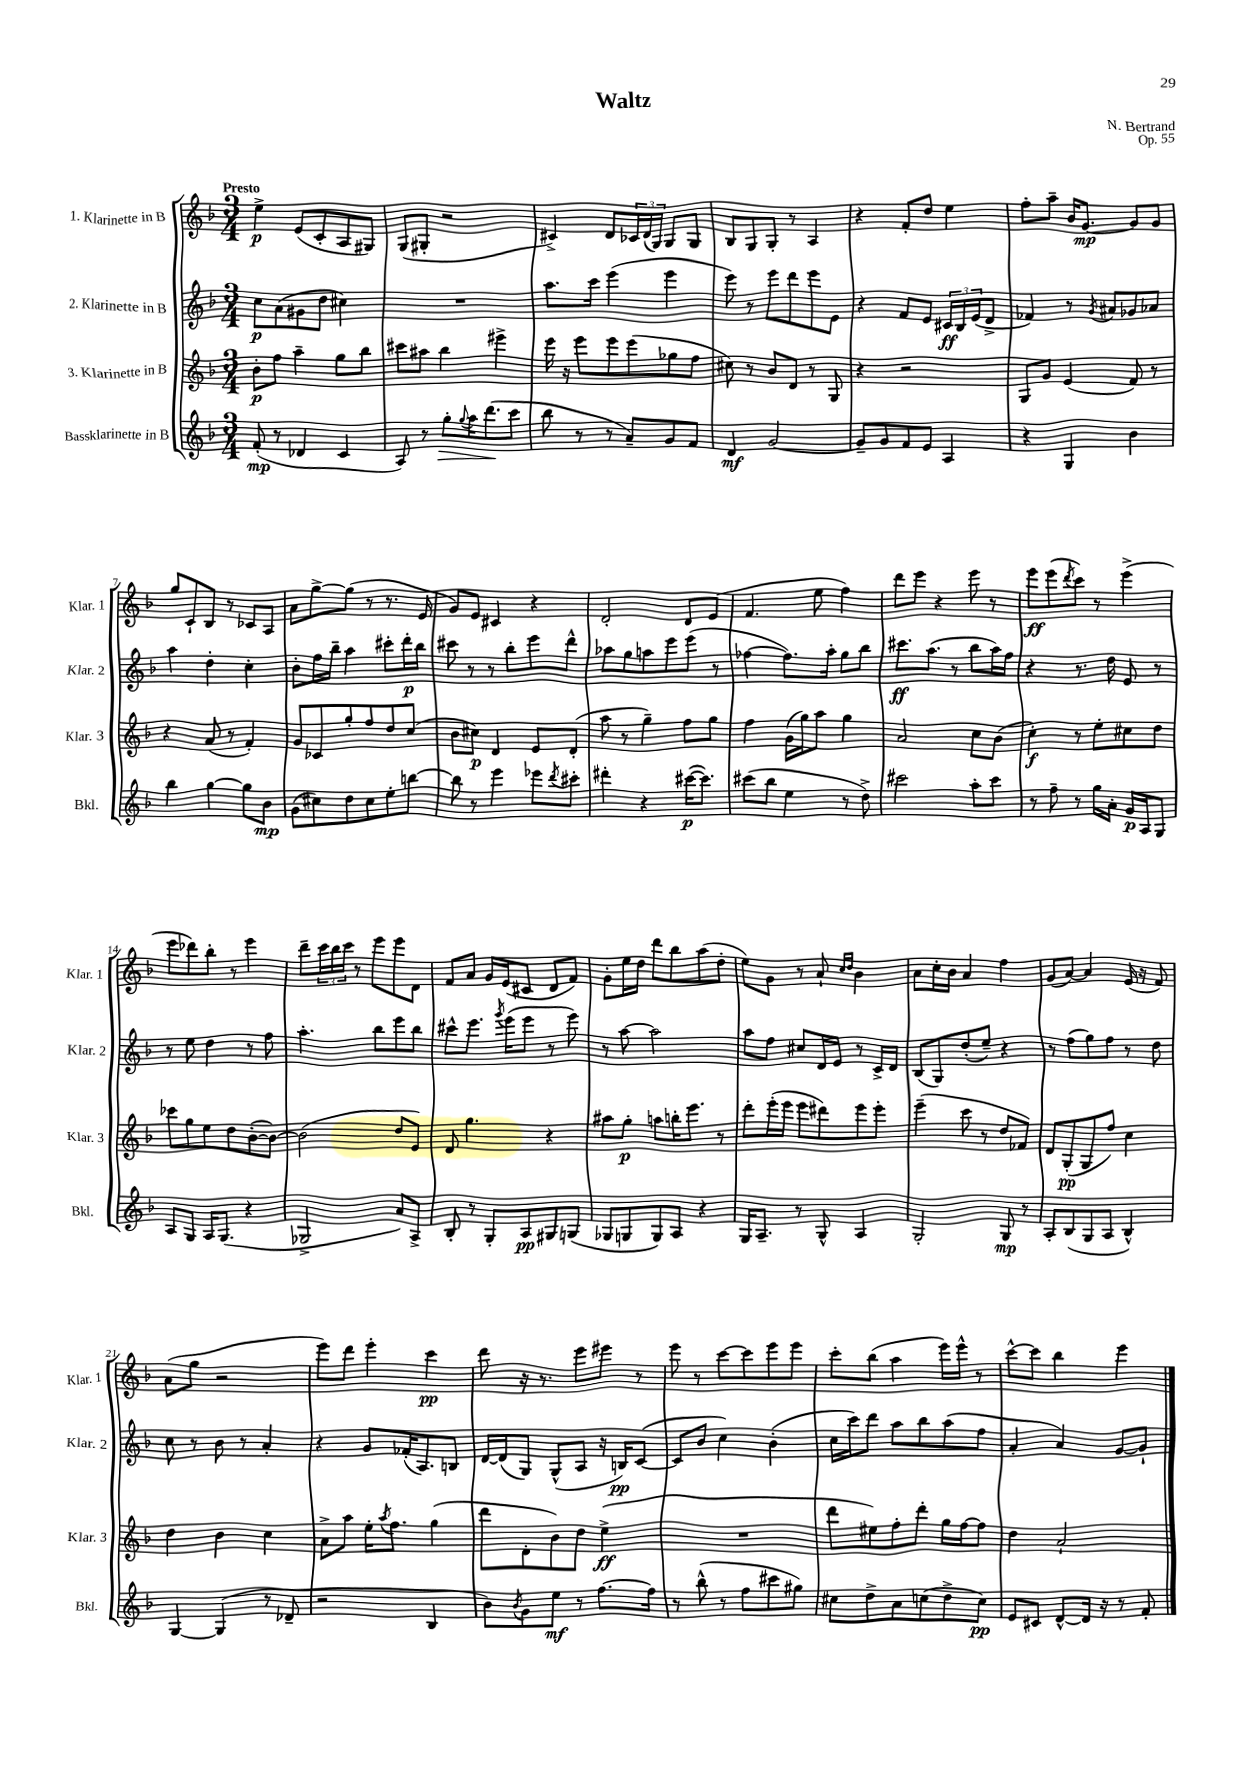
\header { title = "Waltz" composer = "N. Bertrand" opus = "Op. 55" }
<<
\new StaffGroup <<
\new Staff = "s0" \with { instrumentName = "1. Klarinette in B" shortInstrumentName = "Klar. 1" } {
    \clef treble \key f \major \numericTimeSignature \time 3/4 \tempo "Presto"
    e''4->\p e'8( c'8-. a8 gis8) |
    g8( gis8-. r2 |
    cis'4->) d'8 \tuplet 3/2 { ces'16 d'16( g16) } g8 g8 |
    bes8 g8 g8-. r8 a4 |
    r4 f'8-. d''8 e''4 |
    f''8-. a''8-- bes'16 g'8.~\mp g'8 g'8 |
    g''8 c'8-! bes8 r8 ces'8 a8 |
    a'8 g''8~-> g''8( r8 r8. e'16 |
    g'8) e'8 cis'4 r4 |
    d'2-. d'8 e'8( |
    f'4. e''8 f''4) |
    d'''8 e'''8 r4 e'''8 r8 |
    e'''8\ff e'''8( \acciaccatura { d'''8 } c'''8) r8 e'''4->( |
    e'''8 des'''8) bes''8-. r8 e'''4 |
    d'''8-- \tuplet 3/2 { c'''16 bes''16 c'''16 } r8 e'''8 e'''8 d'8 |
    f'8 a'8 g'16 e'16( cis'8 d'8 f'8) |
    g'8-. e''16 d''16 d'''8 bes''8 a''8( d''8-. |
    e''8) g'8 r8 a'8-! \grace { c''16 d''16 } bes'4 |
    a'8 c''16-. bes'16 a'4 f''4 |
    g'8( a'8~) a'4 e'16( r16 f'8) |
    a'8( g''8 r2 |
    e'''8) d'''8 e'''4-. c'''4\pp |
    d'''8 r16 r8. e'''8 eis'''8 r8 |
    e'''8 r8 c'''8~ c'''8 e'''8 e'''8 |
    c'''8-. bes''8( a''4 e'''16) e'''16-^ r8 |
    c'''8~-^ c'''8 bes''4 e'''4 \bar "|." |
}
\new Staff = "s1" \with { instrumentName = "2. Klarinette in B" shortInstrumentName = "Klar. 2" } {
    \clef treble \key f \major \numericTimeSignature \time 3/4
    c''8\p a'8( gis'8 d''8 cis''4) |
    R2. |
    a''8. c'''16 e'''4( e'''4 |
    e'''8) r8 e'''8 d'''8 e'''8 e'8 |
    r4 f'8 e'8 \tuplet 3/2 { cis'16\ff bes16 e'16( } d'8-> |
    fes'4) r8 \acciaccatura { g'8 } ais'8 ges'8 aes'8 |
    a''4 d''4-. c''4-. |
    bes'8-. f''16 bes''16-- a''4 cis'''8-. d'''16-.\p bes''16 |
    cis'''8 r8 r8 bes''8-. e'''8 d'''8-^ |
    aes''8 g''8 a''8 e'''8 e'''8( r8 |
    fes''4~ fes''8.) a''16-. g''8 bes''8 |
    cis'''8.\ff a''8.( r8 bes''8 a''16) f''16 |
    r4 r8. d''16 e'8 r8 |
    r8 e''8 d''4 r8 f''8 |
    a''4.-. bes''8 e'''8 bes''8 |
    cis'''8-^ e'''8. \acciaccatura { g'''8 } e'''16( e'''8 r8 e'''8) |
    r8 a''8~ a''2 |
    a''8 f''8 cis''8 d'16 e'16 r8 c'16-> d'16 |
    bes8( g8) d''8-.( e''8--) r4 |
    r8 f''8( g''8) f''8 r8 d''8 |
    c''8 r8 bes'8 r8 a'4-. |
    r4 g'8 fes'16-.( a8.) b8 |
    d'16~ d'16( g8) g8-^( a8 r16 b16\pp) c'8~( |
    c'8 bes'8 c''4) bes'4-.( |
    c''16 c'''16) d'''8 a''8 bes''8 a''8( f''8 |
    a'4-. a'4) g'8~ g'8-! \bar "|." |
}
\new Staff = "s2" \with { instrumentName = "3. Klarinette in B" shortInstrumentName = "Klar. 3" } {
    \clef treble \key f \major \numericTimeSignature \time 3/4
    bes'8-.\p f''8 a''4-- g''8 bes''8 |
    cis'''8 ais''8 bes''4 eis'''4-> |
    e'''16 r16 e'''8 e'''8 e'''8( ges''8 f''8 |
    cis''8) r8 bes'8 d'8 r8 g8 |
    r4 r2 |
    g8 g'8 e'4( f'8) r8 |
    r4 a'8( r8 f'4-.) |
    g'8 ces'8 g''8-. f''8 d''8 c''8( |
    bes'8 cis''8\p) d'4 e'8 d'8-.( |
    a''8 r8 g''4--) f''8 g''8 |
    f''4 g'16( g''16) a''8 g''4 |
    a'2 c''8 bes'8( |
    c''4-.\f) r8 e''8-. cis''8 d''8 |
    ces'''8 g''8 e''8 d''8 bes'8~-.( bes'8~) |
    bes'2( d''8 e'8) |
    d'8 g''4. r4 |
    ais''8 g''8-.\p a''8 b''16-. e'''8. r8 |
    d'''8-. e'''16-.( e'''16 e'''8 dis'''8) e'''8 e'''8-. |
    e'''4--( c'''8 r8 d''8 fes'8) |
    d'8 g8-.\pp( g8 f''8) c''4 |
    d''4 bes'4 c''4 |
    a'8-> a''8 e''16-. \acciaccatura { a''8 } f''8. g''4( |
    d'''8 d'8-. bes'8) d''8 e''4->\ff( |
    R2. |
    d'''8 eis''8) f''8-. d'''8-. g''16 f''16~ f''8 |
    d''4 a'2-! \bar "|." |
}
\new Staff = "s3" \with { instrumentName = "Bassklarinette in B" shortInstrumentName = "Bkl." } {
    \clef treble \key f \major \numericTimeSignature \time 3/4
    f'8-.\mp( r8 des'4 c'4 |
    a8) r8 g''8-.\> \appoggiatura { g''8 } a''16 d'''8.\!( c'''8 |
    bes''8 r8 r8 a'8--) g'8 f'8 |
    d'4\mf g'2~ |
    g'8-- g'8 f'8 e'8 a4 |
    r4 g4 bes'4 |
    bes''4 g''4~ g''8 bes'8\mp |
    g'8( cis''8) d''8 cis''8 e''8-. b''8~ |
    b''8 r8 e'''4 ees'''8 \acciaccatura { d'''8 } cis'''8-. |
    dis'''4-. r4 cis'''16~\p( cis'''8.) |
    cis'''8( bes''8 e''4 r8 d''8->) |
    cis'''2 a''8-. cis'''8 |
    r8 f''8-- r8 g''16 a'16-. g'16\p a16 g8 |
    a8 g8 a16 g8.( r4 |
    ges2-> a'8) a8-> |
    bes8-. r8 g8-. a8\pp gis8 g8( |
    ges8 g8 g8) a8 r4 |
    g16 a8.-- r8 g8-^ a4 |
    g2-. g8\mp r8 |
    a8-. bes8( g8 a8 bes4-^) |
    g4~ g4( r8 des'8-- |
    r2 bes4 |
    bes'8) \acciaccatura { bes'8 } g'8 e''8\mf r8 f''8.~ f''16 |
    r8 bes''8-^( r8 f''8 cis'''8 gis''8) |
    cis''8 d''8-> a'8 c''8( d''8-> c''8\pp) |
    e'8 cis'8 d'8~-^ d'16 r16 r8 f'8-. \bar "|." |
}
>>
>>
